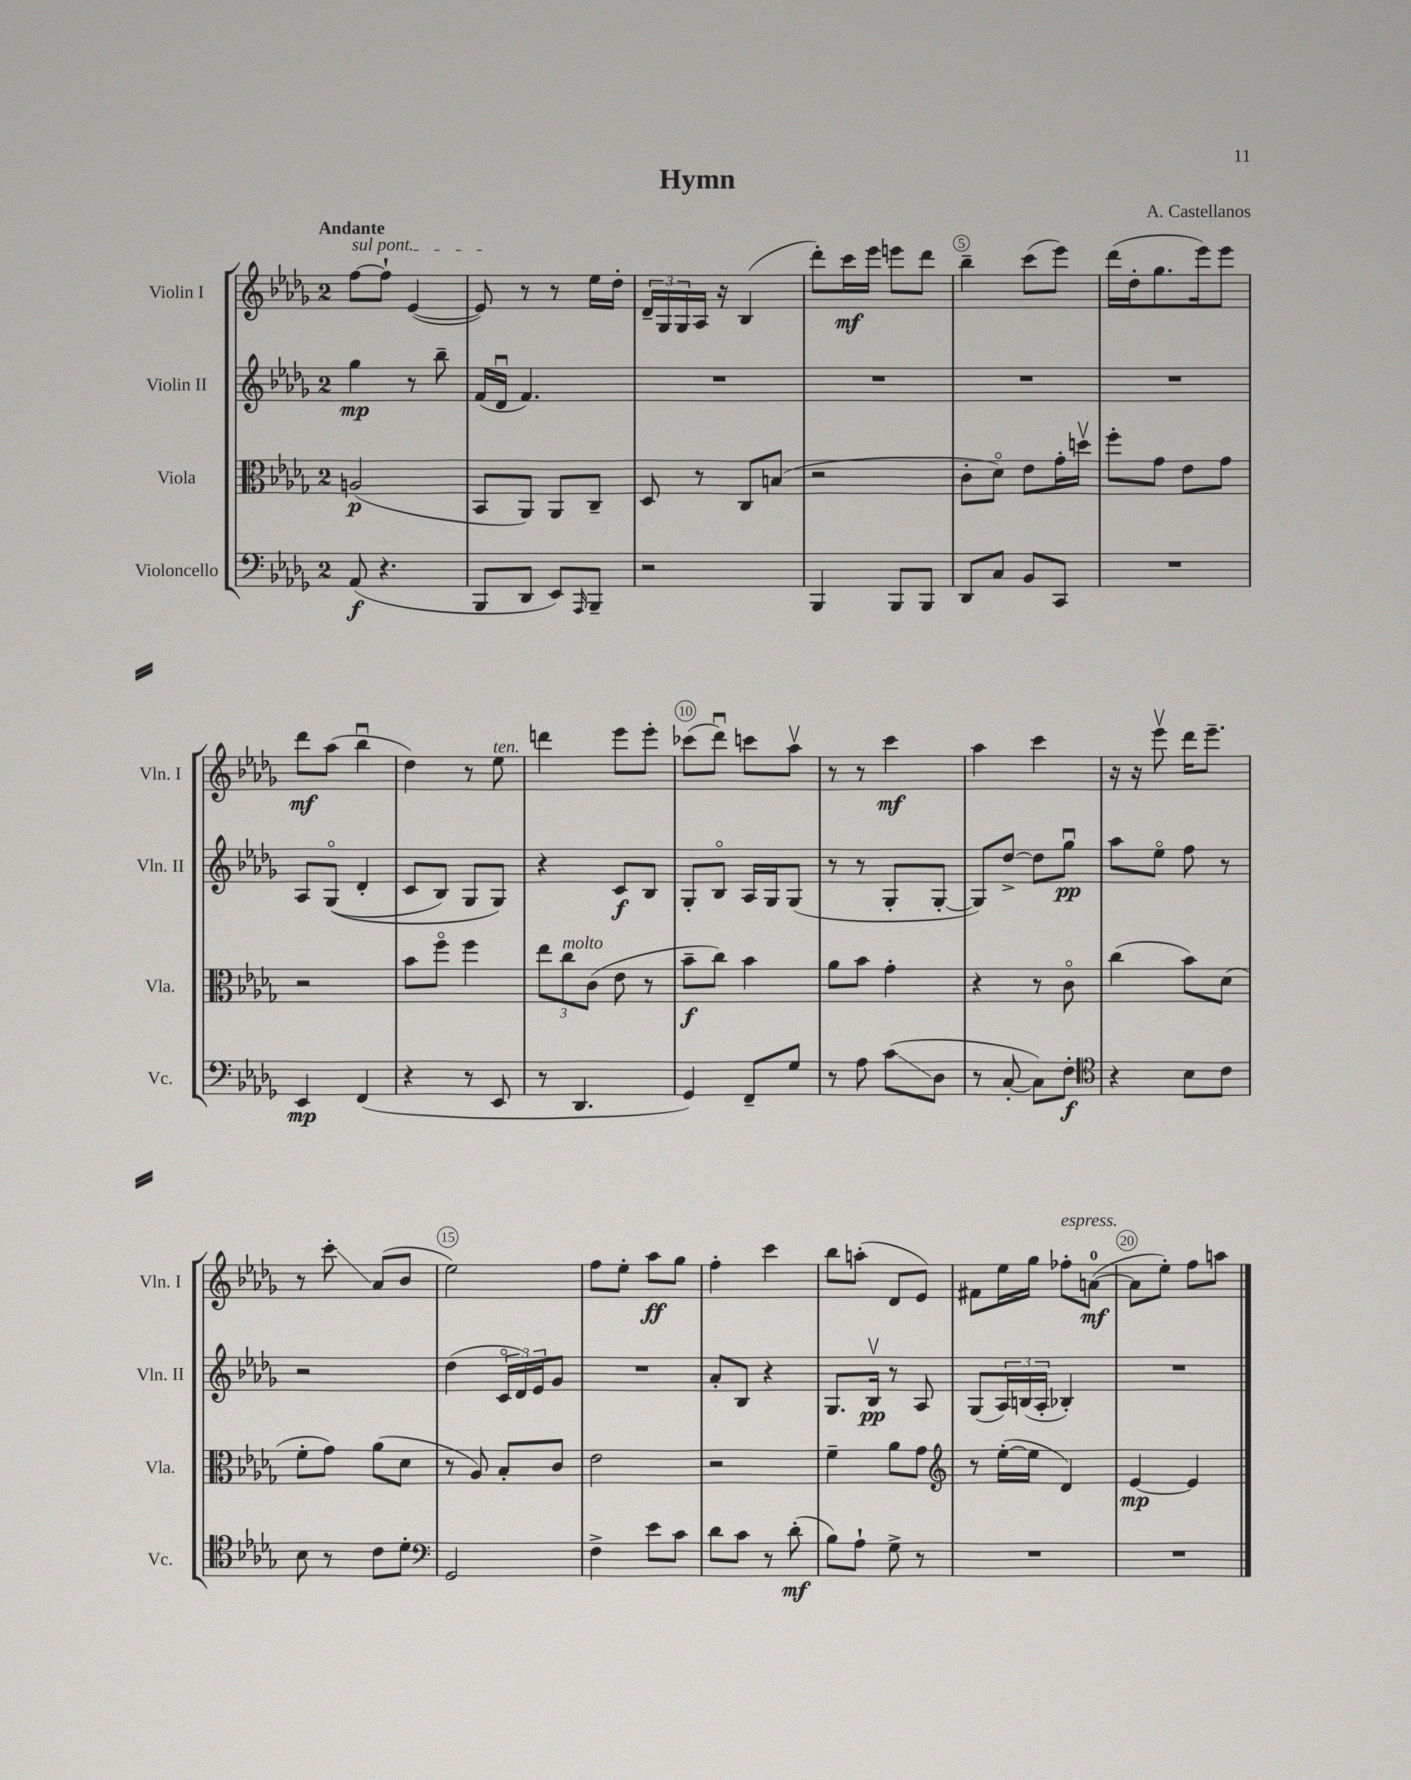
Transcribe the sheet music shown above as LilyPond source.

\header { title = "Hymn" composer = "A. Castellanos" }
<<
\new StaffGroup <<
\new Staff = "s0" \with { instrumentName = "Violin I" shortInstrumentName = "Vln. I" } {
    \clef treble \key des \major \once \override Staff.TimeSignature.style = #'single-digit \time 2/4 \tempo "Andante"
    \once \override TextSpanner.bound-details.left.text = \markup { \italic "sul pont." } f''8~\startTextSpan f''8-! ees'4~( |
    ees'8\stopTextSpan) r8 r8 ees''16 des''16-. |
    \tuplet 3/2 { des'16-- ges16 ges16 } aes16 r16 bes4( |
    des'''8-.) c'''16\mf ees'''16 e'''8 des'''8 |
    bes''4-- c'''8( ees'''8) |
    des'''16( des''16-. ges''8. ees'''16) ees'''8 |
    des'''8\mf aes''8( bes''4\downbow |
    des''4) r8 ees''8^\markup { \italic "ten." } |
    d'''4 ees'''8 ees'''8-. |
    ces'''8( des'''8\downbow) c'''8 aes''8\upbow |
    r8 r8 c'''4\mf |
    aes''4 c'''4 |
    r16 r16 ees'''8\upbow des'''16 ees'''8.-- |
    r8 c'''8-.\glissando aes'8( bes'8 |
    ees''2) |
    f''8 ees''8-. aes''8\ff ges''8 |
    f''4-. c'''4 |
    bes''8 a''8-.( des'8 ees'8) |
    fis'8 ees''16 ges''16 fes''8-.^\markup { \italic "espress." } a'8-0~\mf( |
    a'8 ees''8-.) f''8 a''8 \bar "|." |
}
\new Staff = "s1" \with { instrumentName = "Violin II" shortInstrumentName = "Vln. II" } {
    \clef treble \key des \major \once \override Staff.TimeSignature.style = #'single-digit \time 2/4
    ges''4\mp r8 bes''8-- |
    f'16( des'16\downbow f'4.) |
    R2 |
    R2 |
    R2 |
    R2 |
    aes8 ges8\flageolet(\( des'4-. |
    c'8 bes8) ges8 ges8\) |
    r4 c'8\f bes8 |
    ges8-. bes8\flageolet aes16 ges16 ges8( |
    r8 r8 ges8-. ges8~-. |
    ges8) des''8~-> des''8 ges''8\downbow\pp |
    aes''8 ees''8\flageolet f''8 r8 |
    r2 |
    des''4( \tuplet 3/2 { c'16\flageolet des'16) ees'16 } ges'8 |
    R2 |
    aes'8-. bes8 r4 |
    ges8. bes16\upbow\pp r8 aes8 |
    ges8( \tuplet 3/2 { aes16) b16( aes16-. } bes4-.) |
    R2 \bar "|." |
}
\new Staff = "s2" \with { instrumentName = "Viola" shortInstrumentName = "Vla." } {
    \clef alto \key des \major \once \override Staff.TimeSignature.style = #'single-digit \time 2/4
    a2\p( |
    bes,8 aes,8) aes,8 c8-- |
    des8 r8 c8 b8( |
    r2 |
    c'8-. des'8\flageolet) ees'8 ges'16-. d''16\upbow |
    f''8-. ges'8 ees'8 ges'8 |
    r2 |
    bes'8 f''8\flageolet f''4 |
    \tuplet 3/2 { ees''8 c''8^\markup { \italic "molto" } c'8( } ees'8 r8 |
    bes'8--\f c''8) bes'4 |
    aes'8 bes'8 ges'4-. |
    r4 r8 c'8\flageolet |
    c''4( bes'8) des'8( |
    f'8-. ges'8) aes'8( des'8 |
    r8 aes8) bes8-. c'8 |
    ees'2 |
    r2 |
    f'4-- aes'8 ges'8 |
    \clef treble r8 ees''16~-.( ees''16 des'4) |
    ees'4~\mp ees'4 \bar "|." |
}
\new Staff = "s3" \with { instrumentName = "Violoncello" shortInstrumentName = "Vc." } {
    \clef bass \key des \major \once \override Staff.TimeSignature.style = #'single-digit \time 2/4
    aes,8\f( r4. |
    bes,,8 des,8 ees,8) \grace { aes,,16 } bes,,8-- |
    r2 |
    bes,,4 bes,,8 bes,,8 |
    des,8 c8 bes,8 c,8 |
    R2 |
    ees,4\mp f,4( |
    r4 r8 ees,8 |
    r8 des,4. |
    ges,4) f,8-- ges8 |
    r8 aes8 c'8\glissando( des8 |
    r8 c8~-. c8) f8-.\f |
    \clef tenor r4 bes8 c'8 |
    bes8 r8 c'8 des'8-. |
    \clef bass ges,2 |
    f4-> ees'8 c'8 |
    des'8 c'8 r8 des'8-.\mf( |
    bes8) aes8-! ges8-> r8 |
    R2 |
    R2 \bar "|." |
}
>>
>>
\layout { \context { \Score \override BarNumber.break-visibility = ##(#f #t #t) barNumberVisibility = #(every-nth-bar-number-visible 5) \override BarNumber.stencil = #(make-stencil-circler 0.1 0.3 ly:text-interface::print) } }
